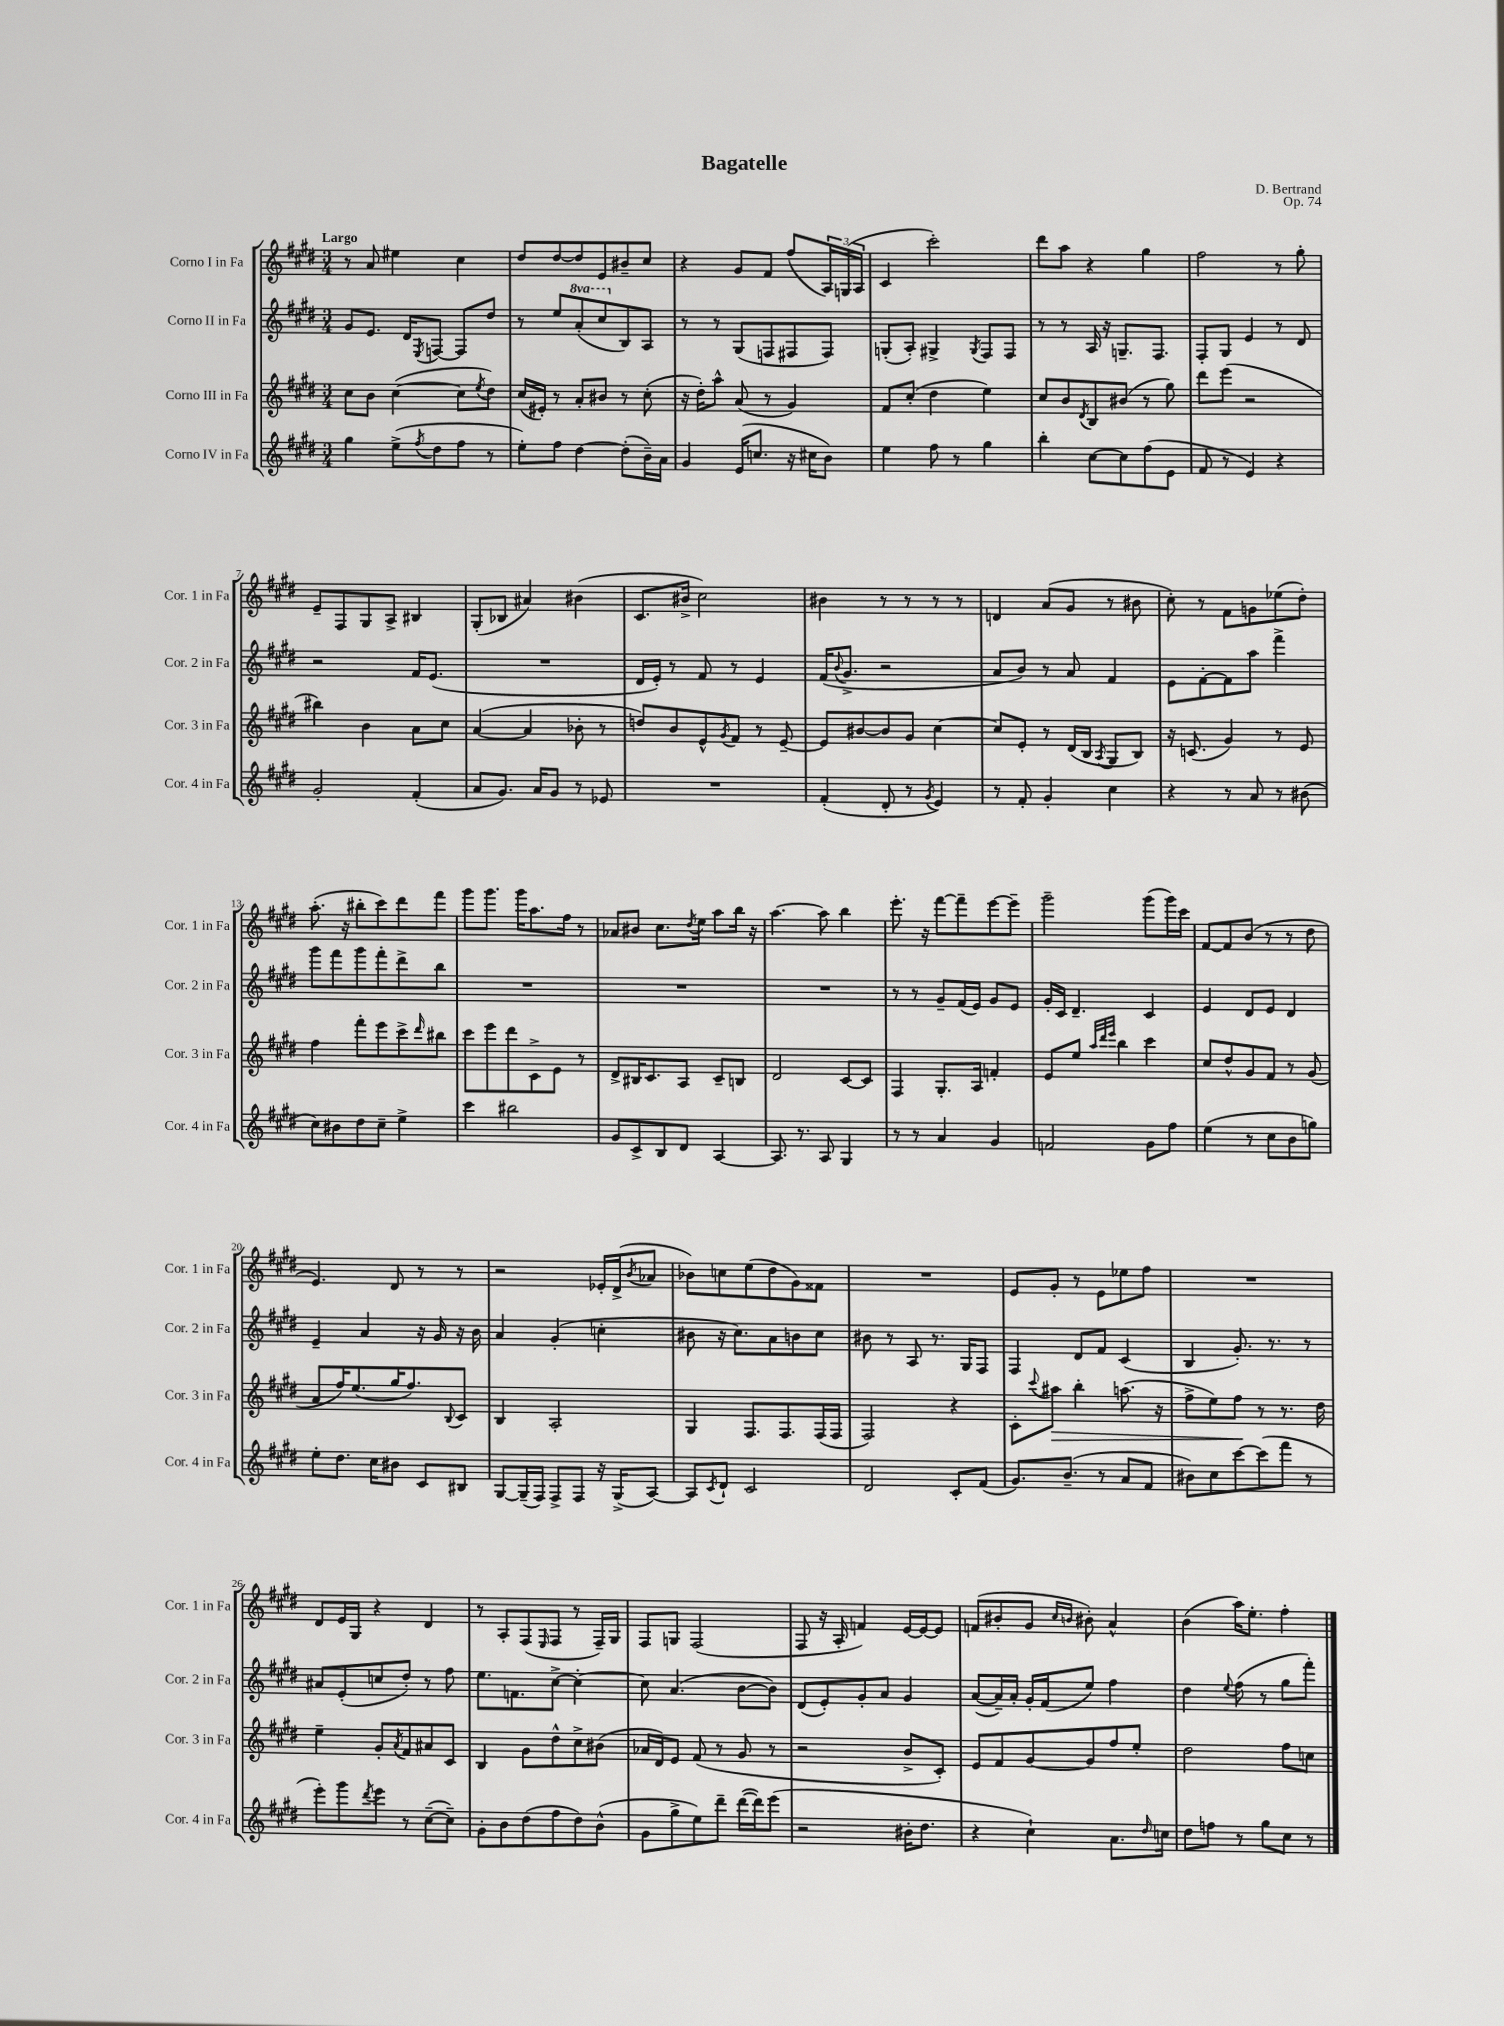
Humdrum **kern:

**kern	**kern	**dynam	**kern	**kern
*part4	*part3	*part3	*part2	*part1
*staff4	*staff3	*staff3	*staff2	*staff1
*I"Corno IV in Fa	*I"Corno III in Fa	*	*I"Corno II in Fa	*I"Corno I in Fa
*I'Cor. 4 in Fa	*I'Cor. 3 in Fa	*	*I'Cor. 2 in Fa	*I'Cor. 1 in Fa
*clefG2	*clefG2	*	*clefG2	*clefG2
*k[f#c#g#d#]	*k[f#c#g#d#]	*	*k[f#c#g#d#]	*k[f#c#g#d#]
*M3/4	*M3/4	*	*M3/4	*M3/4
=1	=1	=1	=1	=1
!	!	!	!	!LO:TX:a:B:t=Largo
4gg#\	8cc#\L	.	8g#/L	8r
.	8b\J	.	8.e/J	8a/
(8ee^\L	([4cc#\	.	.	4ee#X\
.	.	.	16d#/KL	.
8qff#/	.	.	8qE/	.
8dd#\	.	.	[8Fn/J	.
8ff#\J	8cc#\L]	.	8F/L]	4cc#\
.	8qee/	.	.	.
8r	8dd#\J)	.	8dd#/J	.
=2	=2	=2	=2	=2
8ee'\L)	(16cc#/LL	.	8r	8dd#/L
.	16e#X'/JJ)	.	.	.
8ff#\J	8r	.	8ee/L	[8dd#/
*	*	*	*8va	*
[4dd#\	8a'/L	.	(8aa'/	8dd#/]
.	8b#X/J	.	8ccc#/	8e/
*	*	*	*X8va	*
(8dd#'\L]	8r	.	8B/)	8b#X~/
16b~\L)	(8cc#'\	.	8A/J	8cc#/J
16a\JJ	.	.	.	.
=3	=3	=3	=3	=3
4g#/	16r	.	8r	4r
.	16dd#'\KL)	.	.	.
.	8aa^^\J	.	8r	.
(16e/KL	(8a/	.	(8G#/L	8g#/L
8.ccn/J	.	.	.	.
.	8r	.	8Fn/	8f#/J
16r	4g#/)	.	8F#X/	(8ff#/L
16cc#X\KL	.	.	.	.
8b\J)	.	.	8F#/J)	24A/L)
.	.	.	.	(24Gn/
.	.	.	.	24A/JJ
=4	=4	=4	=4	=4
4ee\	8f#/L	.	(8Gn'/L	4c#/
.	(8cc#'/J	.	8A'/J)	.
8ff#\	4dd#\	.	4G#X^/	2ccc#'\)
8r	.	.	.	.
.	.	.	8qG#/	.
4gg#\	4ee\)	.	8F#/L	.
.	.	.	8F#/J	.
=5	=5	=5	=5	=5
4bb'\	8cc#/L	.	8r	8ddd#\L
.	8b/	.	8r	8aa\J
.	8qd#/	.	.	.
[8cc#\L	8B/	.	16A/	4r
.	.	.	16r	.
8cc#\]	(8b#X/J	.	8.Gn~/L	.
(8ff#\	8r	.	.	4gg#\
.	.	.	8.F#/J	.
8e\J	8gg#\)	.	.	.
=6	=6	=6	=6	=6
8f#/	8ddd#\L	.	8F#'/L	2ff#\
8r	(8eee\J	.	8G#/J	.
4e/)	2r	.	4e/	.
4r	.	.	8r	8r
.	.	.	8d#/	8gg#'\
!!LO:LB:g=z
=7	=7	=7	=7	=7
2g#'/	4bb#X\)	.	2r	8e~/L
.	.	.	.	8F#/
.	4b\	.	.	8G#/
.	.	.	.	8A^/J
(4f#'/	8a\L	.	16f#/KL	4B#X/
.	.	.	(8.e/J	.
.	8cc#\J	.	.	.
=8	=8	=8	=8	=8
8a/L	([4a/	.	2.r	(8G#'/L
8.g#/J)	.	.	.	8B-X/J
.	4a/]	.	.	4a#X/)
16a/KL	.	.	.	.
8g#/J	.	.	.	.
8r	8b-X'\	.	.	(4b#X\
8e-X/	8r	.	.	.
=9	=9	=9	=9	=9
2.r	8ddn/L)	.	16d#/LL	8.c#/L
.	.	.	16e'/JJ)	.
.	8b/	.	8r	.
.	.	.	.	16b#X^/Jk
.	8e^^/	.	8f#/	2cc#\)
.	8qg#/	.	.	.
.	8f#/J	.	8r	.
.	8r	.	4e/	.
.	[8e~/	.	.	.
=10	=10	=10	=10	=10
(4f#'/	8e/L]	.	(16f#/KL	4b#X\
.	.	.	8qqb/	.
.	.	.	8.g#^/J	.
.	[8b#X/	.	.	.
8d#'/	8b#/]	.	2r	8r
8r	8g#/J	.	.	8r
8qg#/	.	.	.	.
4e/)	[4cc#\	.	.	8r
.	.	.	.	8r
=11	=11	=11	=11	=11
8r	8cc#/L]	.	8a/L	4dn/
8f#'/	8e'/J	.	8b/J)	.
4g#'/	8r	.	8r	(8a/L
.	(16d#/LL	.	8a/	8g#/J
.	16B/JJ	.	.	.
.	8qA/	.	.	.
4cc#\	8G#/L	.	4f#/	8r
.	8B/J)	.	.	8b#X\
=12	=12	=12	=12	=12
4r	16r	.	8e\L	8cc#'\)
.	(8.cn/	.	.	.
.	.	.	[8f#'\	8r
8r	4g#/)	.	8f#\]	8f#\L
8a/	.	.	8aa\J	8gn\
8r	8r	.	4fff#^\	(8ee-X\
(8b#X\	8e/	.	.	8dd#'\J)
!!LO:LB:g=z
=13	=13	=13	=13	=13
8cc#\L)	4ff#\	.	8ggg#\L	(8.aa'\
8b#X\	.	.	8fff#\	.
.	.	.	.	16r
8dd#\	8fff#'\L	.	8ggg#\	8bb#X'\L
8cc#~\J	8eee\	.	8fff#'\	8ccc#\)
4ee^\	8ccc#^\	.	8ddd#^\	8ddd#\
.	16qqddd#/	.	.	.
.	8bb#X\J	.	8bb\J	8fff#\J
=14	=14	=14	=14	=14
4ccc#\	8ccc#\L	.	2.r	8ggg#\L
.	8eee\	.	.	8.ggg#\J
2bb#X\	8ddd#\	.	.	.
.	.	.	.	16ggg#\KL
.	8c#^\	.	.	8.aa\
.	8e\J	.	.	.
.	.	.	.	16ff#\Jk
.	8r	.	.	8r
=15	=15	=15	=15	=15
8g#/L	8d#^/L	.	2.r	8a-X/L
8c#^/	16B#X/K	.	.	8b#X/J
.	8.c#/	.	.	.
8B/	.	.	.	8.cc#\L
8d#/J	8A/J	.	.	.
.	.	.	.	8qdd#/
.	.	.	.	16ee\Jk
[4A/	8c#~/L	.	.	8aa\L
.	8Bn/J	.	.	16bb\Jk
.	.	.	.	16r
=16	=16	=16	=16	=16
8.A/]	2d#/	.	2.r	[4.aa\
8.r	.	.	.	.
8A/	.	.	.	8aa\]
4G#/	[8c#/L	.	.	4bb\
.	8c#/J]	.	.	.
=17	=17	=17	=17	=17
8r	4F#/	.	8r	8.eee'\
8r	.	.	8r	.
.	.	.	.	16r
4a/	8.G#'/L	.	8g#~/L	[8fff#\L
.	.	.	(16f#/L	8fff#~\]
.	16A/Jk	.	16e/JJ)	.
4g#/	4fn'/	.	8g#/L	[8eee\
.	.	.	8e/J	8eee~\J]
=18	=18	=18	=18	=18
2fn/	8e/L	.	16g#'/LL	2ggg#~\
.	.	.	16c#/JJ	.
.	8ee/J	.	4.d#~/	.
.	32qqaa/LLL	.	.	.
.	32qqddd#/	.	.	.
.	32qqeee/JJJ	.	.	.
.	4bb\	.	.	.
8g#\L	4ccc#\	.	4c#/	(8ggg#\L
8ff#\J	.	.	.	16ggg#\L)
.	.	.	.	16ccc#\JJ
=19	=19	=19	=19	=19
(4ee\	8cc#/L	.	4e/	[8f#/L
.	8dd#^^/	.	.	8f#/]
8r	8g#/	.	8d#/L	(8b/J
8cc#\L	8f#/J	.	8e/J	8r
8b\	8r	.	4d#/	8r
8ggn\J)	(8g#/	.	.	8dd#\
!!LO:LB:g=z
=20	=20	=20	=20	=20
8ee'\L	8a/L	.	4e~/	4.e/)
8.dd#\J	16ff#/K)	.	.	.
.	(8.ee/	.	.	.
.	.	.	4a/	.
16cc#\KL	.	.	.	.
8b#X\J	16gg#/K	.	.	8d#/
.	8.ff#/)	.	.	.
8c#/L	.	.	16r	8r
.	.	.	16g#/	.
.	8qqB/	.	.	.
8B#X/J	8c#/J	.	16r	8r
.	.	.	16b\	.
=21	=21	=21	=21	=21
[8G#/L	4B/	.	4a/	2r
(16G#~/L]	.	.	.	.
16F#/JJ)	.	.	.	.
8F#^/L	2A'/	.	(4g#'/	.
8F#/J	.	.	.	.
16r	.	.	4ccn'\	16e-X'/LL
(16G#^/KL	.	.	.	(16d#^/J
.	.	.	.	8qb/
[8A/J)	.	.	.	8a-X/J
=22	=22	=22	=22	=22
8A/L]	4G#/	.	8b#X\	8b-X\L)
8qc#/	.	.	.	.
8d#`/J	.	.	16r	8ccn\
.	.	.	8.cc#\L)	.
2c#/	8.F#/L	.	.	(8ee\
.	.	.	8a\	8dd#\
.	8.F#/	.	.	.
.	.	.	8bn\	8g#\)
.	(16F#/L	.	8cc#\J	8f##X\J
.	16F#/JJ	.	.	.
=23	=23	=23	=23	=23
2d#/	2F#/)	.	8b#X\	2.r
.	.	.	8r	.
.	.	.	8A/	.
.	.	.	8.r	.
8c#'/L	4r	.	.	.
.	.	.	16G#/KL	.
(8f#/J	.	.	8F#/J	.
=24	=24	=24	=24	=24
8.g#/L)	8c#'\L	.	4F#/	8e/L
.	8qqccc#/	.	.	.
!	!	!LO:HP:b	!	!
.	8aa#X\J	>	.	8g#'/J
(8.b~/J	.	.	.	.
.	4bb'\	.	8d#/L	8r
8r	.	.	8f#/J	8e\L
8a/L	(8.aan\	.	(4c#/	8ee-X\
8f#/J	.	.	.	8ff#\J
.	16r	.	.	.
=25	=25	=25	=25	=25
8b#X\L)	8ff#^\L	.	4B/	2.r
8cc#\	8ee\)	.	.	.
[8ccc#\	8ff#\J	.	8.g#'/)	.
(8ccc#\]	8r	]	.	.
.	.	.	8.r	.
8fff#\J	8.r	.	.	.
8r	.	.	8r	.
.	16dd#\	.	.	.
!!LO:LB:g=z
=26	=26	=26	=26	=26
8eee'\L)	4ee~\	.	8a#X/L	8d#/L
8ggg#\	.	.	(8e'/	16e/L
.	.	.	.	16G#/JJ
8qddd#/	.	.	.	.
8eee\J	8g#'/L	.	8ccn/	4r
.	8qa/	.	.	.
8r	8f#/	.	8dd#'/J)	.
([8cc#~\L	8a#X/	.	8r	4d#/
8cc#~\J])	8c#/J	.	8ff#\	.
=27	=27	=27	=27	=27
8g#'\L	4B/	.	8.ee\L	8r
8b\	.	.	.	8A'/L
.	.	.	8.fn\	.
(8dd#\	8g#\L	.	.	(8F#/
.	.	.	.	16qqE/
8ff#\	8dd#^^\	.	[8cc#^\J	8F#/J
8dd#\)	8cc#^\	.	4cc#'\_	8r
(8b^^\J	(8b#X\J	.	.	16F#~/LL)
.	.	.	.	16G#/JJ
=28	=28	=28	=28	=28
8g#\L	16a-X/LL	.	8cc#\]	8F#/L
.	16d#/J)	.	.	.
8gg#^\	8e/J	.	(4.a/	8Gn/J
8ee\)	(8f#/	.	.	(2F#/
8ddd#~\J	8r	.	.	.
([16ddd#\LL	8g#/	.	[8b\L	.
16ddd#\J])	.	.	.	.
(8eee\J	8r	.	8b\J])	.
=29	=29	=29	=29	=29
2r	2r	.	(8d#/L	8F#/
.	.	.	8e'/)	16r
.	.	.	.	16A'/
.	.	.	8g#'/	4fn/)
.	.	.	8a/J	.
16b#X'\KL	8b^/L	.	4g#/	[16e/LL
8.dd#\J	.	.	.	16e/J_
.	8c#'/J)	.	.	8e/J]
=30	=30	=30	=30	=30
4r	8e/L	.	([8a/L	(8fn/L
.	8f#/	.	16a~/L])	8b#X'/
.	.	.	16a'/JJ	.
4cc#`\)	[8g#/	.	16g#'/LL	8g#/J
.	.	.	(16f#/J	.
.	.	.	.	16qqcc#/LL
.	.	.	.	16qqbn/JJ
.	8g#/]	.	8ee/J)	8b#X'\)
8.a\L	8ff#/	.	4ff#\	4a^^/
.	8ee'/J	.	.	.
16qqdd#/	.	.	.	.
16ccn\Jk	.	.	.	.
=31	=31	=31	=31	=31
8dd#\L	2dd#\	.	4dd#\	(4b\
8ffn\J	.	.	.	.
.	.	.	8qqee/	.
8r	.	.	(8ff#\	16aa\KL)
.	.	.	.	8.ee'\J
8gg#\L	.	.	8r	.
8cc#\J	8ff#\L	.	8gg#\L	4ff#'\
8r	8ccn\J	.	8fff#'\J)	.
==	==	==	==	==
*-	*-	*-	*-	*-
